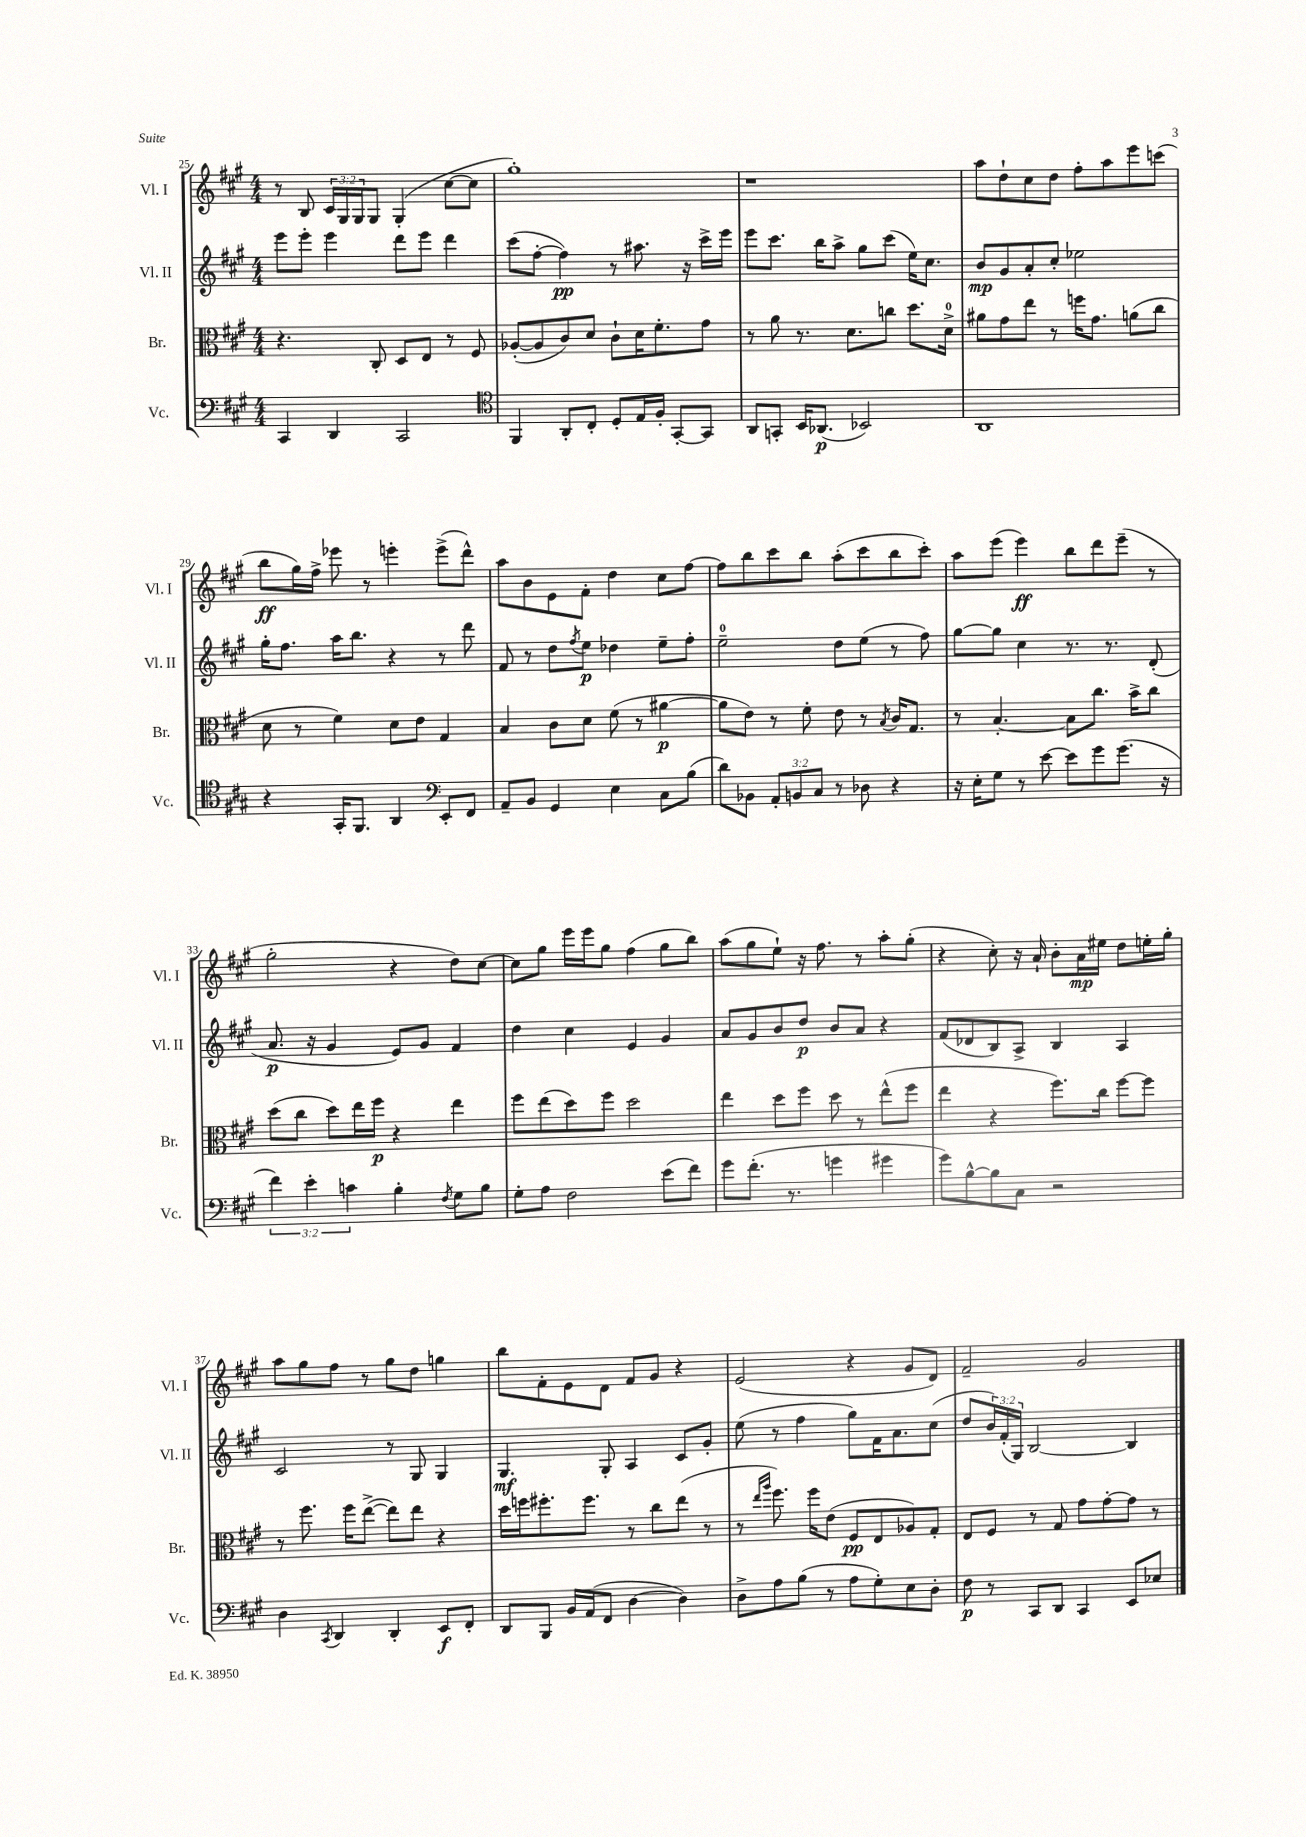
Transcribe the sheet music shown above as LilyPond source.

<<
\new StaffGroup <<
\new Staff = "s0" \with { instrumentName = "Vl. I" shortInstrumentName = "Vl. I" } {
    \clef treble \key a \major \numericTimeSignature \time 4/4 \override Staff.TupletNumber.text = #tuplet-number::calc-fraction-text
    r8 b8 \tuplet 3/2 { cis'16 gis16 gis16 } gis8 gis4-.( cis''8~ cis''8 |
    gis''1-.) |
    r1 |
    a''8 d''8-! cis''8 d''8 fis''8-. a''8 e'''8 c'''8( |
    b''8\ff gis''16) fis''16-> ees'''8 r8 e'''4-. e'''8->( d'''8-^) |
    a''8 b'8 e'8 fis'8-. d''4 cis''8 fis''8~ |
    fis''8 b''8 cis'''8 b''8 a''8-.( cis'''8 b''8 cis'''8-.) |
    a''8 e'''8( e'''4\ff) b''8 d'''8 e'''8--( r8 |
    gis''2-. r4 d''8) cis''8~ |
    cis''8 gis''8 e'''16 e'''16 gis''8 fis''4( gis''8 b''8) |
    a''8( gis''8 e''8-!) r16 fis''8. r8 a''8-. gis''8-.( |
    r4 cis''8-.) r16 a'16-! b'8-. a'16\mp eis''16 d''8 e''16-. gis''16-. |
    a''8 gis''8 fis''8 r8 gis''8 d''8 g''4 |
    b''8 fis'8-. e'8 d'8 fis'8 gis'8 r4 |
    e'2( r4 gis'8 d'8) |
    fis'2-- gis'2 \bar "|." |
}
\new Staff = "s1" \with { instrumentName = "Vl. II" shortInstrumentName = "Vl. II" } {
    \clef treble \key a \major \numericTimeSignature \time 4/4 \override Staff.TupletNumber.text = #tuplet-number::calc-fraction-text
    e'''8 e'''8-. e'''4 d'''8 e'''8 d'''4 |
    cis'''8( fis''8~-. fis''4\pp) r8 ais''8. r16 cis'''16-> e'''16 |
    e'''8 cis'''8. b''16 a''8-> gis''8 cis'''8( e''16) cis''8. |
    b'8\mp gis'8 a'8-. cis''8-. ees''2 |
    gis''16-. fis''8. a''16 b''8. r4 r8 d'''8 |
    fis'8 r8 d''8 \acciaccatura { fis''8 } e''8\p des''4 e''8-- fis''8-. |
    e''2-0-- d''8 e''8( r8 fis''8) |
    gis''8~ gis''8 cis''4 r8. r8. d'8-.( |
    a'8.\p r16 gis'4 e'8) gis'8 fis'4 |
    d''4 cis''4 e'4 gis'4 |
    a'8 gis'8 b'8 d''8\p b'8 a'8 r4 |
    fis'8( des'8 b8) a8-> b4 a4 |
    cis'2 r8 gis8 gis4 |
    gis4.\mf gis8-. a4 cis'8 gis'8-. |
    e''8( r8 fis''4 gis''8) fis'16 a'8. cis''8( |
    d''8 \tuplet 3/2 { b'16) fis'16-.( gis16) } b2~ b4 \bar "|." |
}
\new Staff = "s2" \with { instrumentName = "Br." shortInstrumentName = "Br." } {
    \clef alto \key a \major \numericTimeSignature \time 4/4
    r4. cis8-. d8 e8 r8 fis8 |
    aes8~-.( aes8 cis'8) d'8 cis'8-! d'16 fis'8.-. gis'8 |
    r8 a'8 r8. d'8. c''8 d''8. d'16-0-> |
    ais'8 gis'8 e''8 r8 f''16 gis'8. a'8( cis''8 |
    d'8 r8 fis'4) d'8 e'8 gis4 |
    b4 cis'8 d'8 fis'8( r8 ais'4~\p |
    ais'8 e'8) r8 fis'8-. e'8 r8 \acciaccatura { b8 } cis'16 gis8. |
    r8 b4.~-. b8 cis''8. b'16-> cis''8 |
    d''8( cis''8 d''8) e''16 fis''16\p r4 e''4 |
    fis''8 e''8( d''8) fis''8 d''2 |
    e''4 d''8 fis''8 d''8 r8 e''8-^( fis''8 |
    e''4 r4 fis''8.) cis''16 fis''8~ fis''8 |
    r8 fis''8. fis''16 e''8~->( e''8) e''8 r4 |
    d''16 f''16 fis''8.-. fis''8. r8 cis''8 e''8( r8 |
    r8 \grace { e''16 a''16 } fis''8.) fis''16 e'8( fis8\pp e8 aes8) gis8-. |
    e8 fis8 r8 gis8 gis'8 gis'8~-. gis'8 r8 \bar "|." |
}
\new Staff = "s3" \with { instrumentName = "Vc." shortInstrumentName = "Vc." } {
    \clef bass \key a \major \numericTimeSignature \time 4/4 \override Staff.TupletNumber.text = #tuplet-number::calc-fraction-text
    cis,4 d,4 cis,2 |
    \clef tenor fis,4 a,8-. cis8-. d8-. e16 fis16-. gis,8~-. gis,8 |
    a,8 g,8-. b,16 aes,8.\p( bes,2) |
    a,1 |
    r4 gis,16-. fis,8. a,4 \clef bass e,8-. fis,8 |
    a,8-- b,8 gis,4 e4 cis8 b8( |
    d'8) bes,8 \tuplet 3/2 { a,8-. b,8 cis8 } r8 des8 r4 |
    r16 e16-. gis8 r8 e'8~ e'8 gis'8 gis'8.( r16 |
    \tuplet 3/2 { fis'4) e'4-. c'4 } b4-. \acciaccatura { fis8 } gis8 b8 |
    gis8-. a8 fis2 e'8( fis'8) |
    gis'8 fis'8.-.( r8. g'4 gis'4 |
    gis'8) b8~-^ b8 cis8 r2 |
    d4 \acciaccatura { cis,8 } d,4 d,4-. e,8\f fis,8-. |
    d,8 b,,8 b,16 a,16( fis,8 d4~ d4) |
    d8-> a8 b8( r8 a8 gis8-.) e8 d8-. |
    fis8\p r8 cis,8 d,8 cis,4 e,8 ees8 \bar "|." |
}
>>
>>
\layout { \context { \Score currentBarNumber = #25 } }
